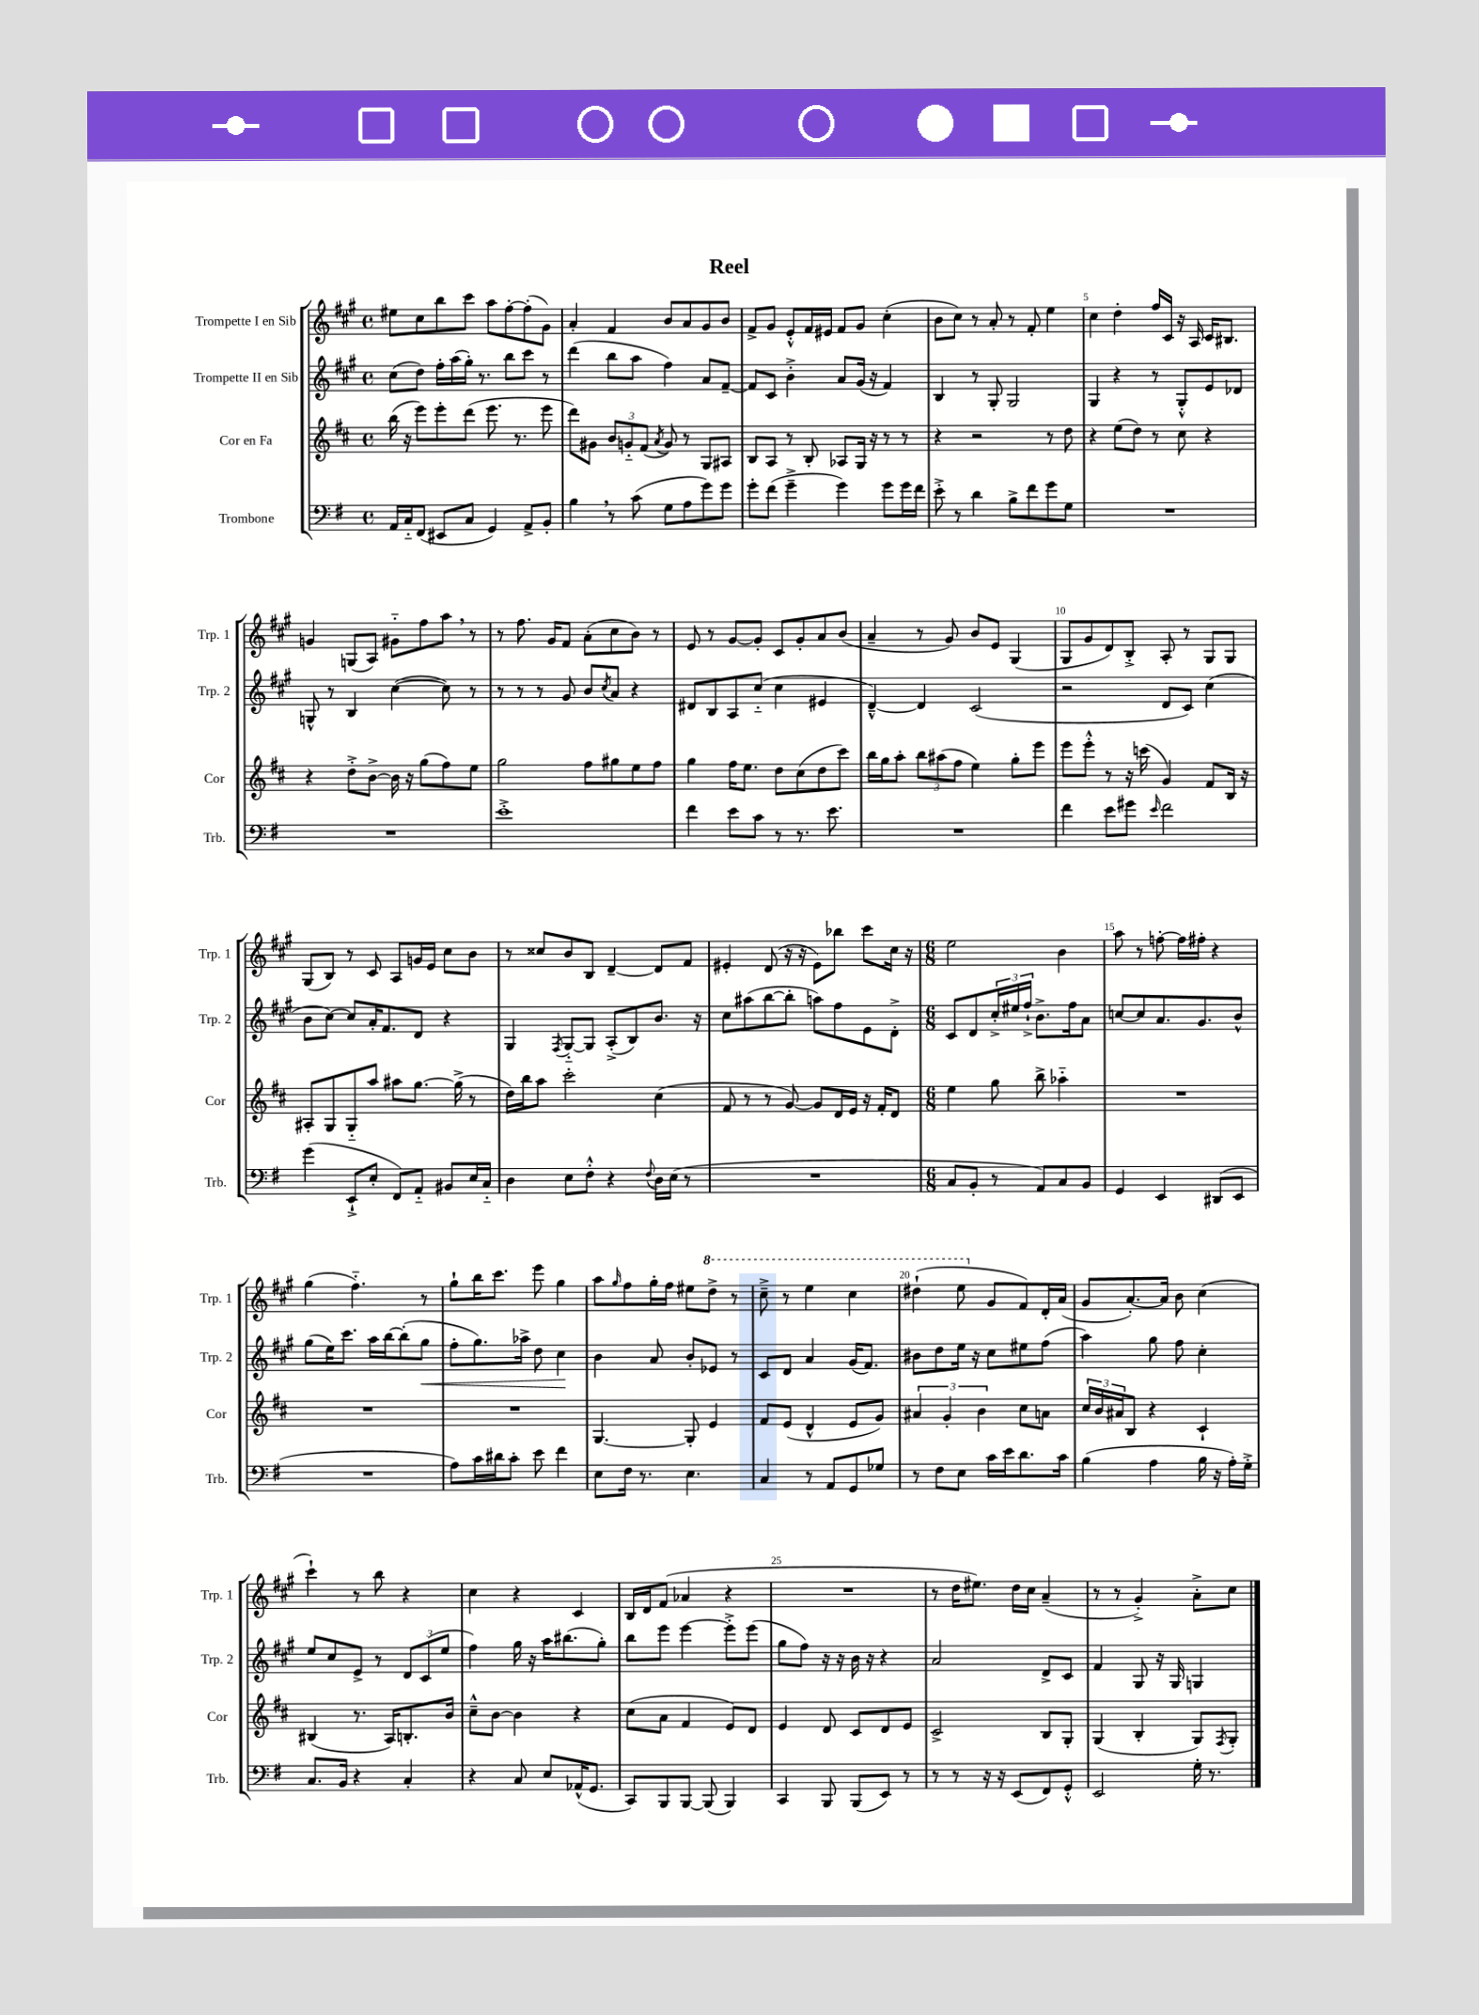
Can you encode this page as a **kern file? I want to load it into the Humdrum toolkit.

**kern	**kern	**kern	**kern
*staff4	*staff3	*staff2	*staff1
*clefF4	*clefG2	*clefG2	*clefG2
*k[f#]	*k[f#c#]	*k[f#c#g#]	*k[f#c#g#]
*M4/4	*M4/4	*M4/4	*M4/4
*met(c)	*met(c)	*met(c)	*met(c)
16AA/LL	(16bb\	(8cc#\L	8ee#\L
16C'~/J	16r	.	.
(8FF#/J	8eee\L)	8dd\J)	8cc#\
8EE#/L	8eee'\	16ff#'\LL	8bb\
.	.	(16aa\	.
8C/J	(8ddd\J	16gg#'\JJ)	8ccc#\J
.	.	8.r	.
4GG/)	8.eee\	.	8aa\L
.	.	8bb\L	[8ff#'\
.	8.r	.	.
8AA^/L	.	8ccc#\J	(8ff#'\]
8BB'/J	8eee\	8r	8g#\J)
=	=	=	=
4B\	8ddd\L)	(4ddd\	4a'/
.	8g#\J	.	.
8r	12b/L	8bb\L	4f#/
.	12g'~/	.	.
(8c\	.	8aa\J	.
.	(12f#/J	.	.
.	8qa/	.	.
8G\L	8g/)	4ff#\)	8b/L
8A\	8r	.	8a/
8g\)	8G/L	8a/L	8g#/
8g\J	8A#/J	[8f#~/J	8b/J
=	=	=	=
8g'\L	8B/L	8f#/]L	8f#^/L
(8f#\J	8A/J	8c#/J	8g#/J
4g~^\	8r	4b'^\	8e'^^/L
.	8B'/	.	16f#/L
.	.	.	16e#/JJ
4g\)	8A-/L	8a/L	8f#/L
.	16G/Jk	(16g#/Jk	8g#/J
.	16r	16r	.
8g\L	8r	4f#/)	(4cc#'\
16g\L	8r	.	.
16f#\JJ	.	.	.
=	=	=	=
8e'^\	4r	4B/	8b\L
8r	.	.	8cc#\J)
4d\	2r	8r	8r
.	.	8G#'/	8a'/
8B^\L	.	2G#/	8r
8f#\	.	.	8f#'/
8g\	8r	.	4ee\
8G\J	8dd\	.	.
=	=	=	=
1r	4r	4G#/	4cc#\
.	(8ee\L	4r	4dd'\
.	8dd\J)	.	.
.	8r	8r	16ff#/LL
.	.	.	16c#/JJ
.	8cc#\	8G#'^^/L	16r
.	.	.	16A/
.	4r	8e/	16c#/LK
.	.	.	8.B#/J
.	.	8d-/J	.
=	=	=	=
1r	4r	8G^^/	4g/
.	.	8r	.
.	8dd'^\L	4B/	(8G/L
.	[8b^\J	.	8A/J)
.	16b\]	([4cc#\	8g#'~\L
.	16r	.	.
.	(8gg\L	.	8ff#\
.	8ff#\)	8cc#\])	8aa\J
.	8ee\J	8r	8r
=	=	=	=
1e'^	2gg\	8r	8r
.	.	8r	8.ff#\
.	.	8r	.
.	.	.	16g#/LK
.	.	8g#/	8f#/J
.	8ff#\L	8b/L	(8a'\L
.	.	8qcc#/	.
.	8gg#\	8a/J	8cc#\
.	8ee\	4r	8b\J)
.	8ff#\J	.	8r
=	=	=	=
4f#\	4gg\	8d#/L	8e/
.	.	8B/	8r
8e\L	16ff#\LK	8A/	[8g#/L
.	8.ee\J	.	.
8c\J	.	(8cc#'~/J	8g#'/]J
8r	8dd\L	4cc#\	8c#/L
8.r	(8cc#\	.	8g#'/
.	8dd\	4e#/	8a/
8.e\	.	.	.
.	8ccc#\J)	.	(8b/J
=	=	=	=
1r	16bb\LL	[4d~^^/)	4a~/
.	16gg\J	.	.
.	8aa'\J	.	.
.	12bb\L	4d/]	8r
.	(12aa#\	.	.
.	.	.	8g#/)
.	12ff#\J	.	.
.	4ee\)	(2c#/	8b/L
.	.	.	8e/J
.	8gg'\L	.	(4G#/
.	8eee\J	.	.
=	=	=	=
4f#\	8eee\L	2r	8G#/L
.	8eee'^^\J	.	8g#/
8e\L	8r	.	8d/)
8g#\J	16r	.	8B'^/J
.	(16ccc\	.	.
16qqe/	.	.	.
2f#\	4g/)	8d/L	8A'/
.	.	8c#/J)	8r
.	8f#/L	(4cc#\	8G#/L
.	16B/Jk	.	8G#/J
.	16r	.	.
=	=	=	=
(4g\	8A#'/L	8b\L	(8G#/L
.	8G/	[8cc#\J)	8B/J)
8EE`^/L	8G'~/	8cc#/]L	8r
8E'/J	8aa/J	16a'/K	8c#/
.	.	8.f#/	.
8FF#/L)	8aa#\L	.	8A/L
8AA'~/J	[8.gg\J	8d/J	16g/L
.	.	.	16e/JJ
8BB#/L	.	4r	8cc#\L
.	(16gg^\]	.	.
16E/L	8r	.	8b\J
16C'~/JJ	.	.	.
=	=	=	=
4D\	16dd\LL)	4G#/	8r
.	16bb\J	.	.
.	8aa\J	.	8cc##/L
.	.	8qF#/	.
8E\L	2ccc#'\	[8G#'~/L	8b/
8F#'^^\J	.	8G#/]J	8B/J
4r	.	(8A'^/L	[4d~/
.	.	8B/)	.
8qqF#/	.	.	.
16D\LL	(4cc#\	8.b/J	8d/]L
(16E\JJ	.	.	.
8r	.	.	8f#/J
.	.	16r	.
=	=	=	=
1r	8f#/	8cc#\L	4e#'/
.	8r	(8aa#\	.
.	8r	[8bb\	(8d/
.	[8g/)	8bb'\]J	16r
.	.	.	16r
.	8g/]L	8aa\L)	8e#\L)
.	16d/L	8ff#\	8bb-\J
.	16e/JJ	.	.
.	16r	8e\	8ccc#\L
.	16f#'/LK	.	.
.	8d/J	8d'^\J	16cc#\Jk
.	.	.	16r
=	=	=	=
*M6/8	*M6/8	*M6/8	*M6/8
8C/L	4ee\	8c#/L	2ee\
8BB'/J	.	8d/	.
8r	8gg\	24cc#'^/L	.
.	.	24ee#/	.
.	.	24ff#`^/JJ	.
8AA/L)	8bb^\	8.b^\L	.
8C/	4aa-'~\	.	4b\
.	.	16ff#\k	.
8BB/J	.	8a\J	.
=	=	=	=
4GG/	2.r	[8cc/L	8aa\
.	.	8cc/]	8r
4EE/	.	8.a/	[8ff'\
.	.	.	16ff\]LL
.	.	8.g#/	16ff#'\JJ
(8DD#/L	.	.	4r
8EE/J	.	8b^^/J	.
=	=	=	=
2.r	2.r	(8gg#\L	(4gg#\
.	.	16ee\K)	.
.	.	8.ccc#\J	.
.	.	.	4.ff#'~\)
.	.	16aa\LL	.
.	.	[16bb\J	.
.	.	(8bb'\]	.
.	.	8gg#\J	8r
=	=	=	=
8A\L)	2.r	8ff#'\L	8gg#`\L
16c\L	.	8.gg#\)	16bb\K
16d#\J	.	.	8.ccc#\J
8c'\J	.	.	.
.	.	16aa-^\Jk	.
8e\	.	8dd\	8eee\
4f#\	.	4cc#\	4gg#\
=	=	=	=
8E\L	[4.G/	4b\	8aa\L
.	.	.	16qqgg#/
16F#\Jk	.	.	8ff#\
8.r	.	.	.
.	.	8a/	16gg#'\L
.	.	.	16ff#\JJ
4.E\	8G'/]	8b'/L	8ee#\L
.	4e/	8e-/J	8ddd^\J
.	.	8r	8r
=	=	=	=
4C/	8f#/L	8c#/L	8ccc#~^\
.	(8e/J	8d/J	8r
8r	4d^^/	4a/	4eee\
8AA/L	.	.	.
8GG/	8e/L	(16g#/LK	4ccc#\
.	.	8.f#/J)	.
8G-/J	8g/J)	.	.
=	=	=	=
8r	6a#/	8b#\L	(4ddd#`\
8F#\L	.	8dd\	.
.	6g'/	.	.
8E\J	.	16ee\Jk	8eee\
.	.	16r	.
.	6b\	.	.
16c\LL	.	8cc#\L	8g#/L
16e\J	.	.	.
8.d\	8cc#\L	8ee#\	8f#/)
.	8a\J	(8ff#\J	16d'/L
16c\Jk	.	.	(16a/JJ
=	=	=	=
(4B\	24cc#/LL	4aa\)	8g#/L
.	24b/	.	.
.	24a#/J	.	.
.	8B/J	.	[8.a'/)
4A\	4r	8gg#\	.
.	.	.	16a/]Jk
.	.	8ff#\	8b\
16B\	4c#`/	4cc#'\	(4cc#\
16r	.	.	.
16A'\LL)	.	.	.
16G'^\JJ	.	.	.
=	=	=	=
8.C/L	(4B#/	8ee/L	4ccc#`\)
.	.	8cc#/	.
16BB/Jk	.	.	.
4r	8.r	8e^/J	8r
.	.	8r	8bb\
.	16A/LK)	.	.
4C'/	8.B'/	12d/L	4r
.	.	(12c#/	.
.	.	12ee/J	.
.	16b/Jk	.	.
=	=	=	=
4r	8cc#~^^\L	4ff#\)	4cc#\
.	[8b\J	.	.
8C/	4b\]	16gg#\	4r
.	.	16r	.
8E/L	.	16aa\LK	.
.	.	(8.bb#\	.
(16AA-^^/K	4r	.	4c#/
8.GG/J	.	.	.
.	.	8gg#'\J)	.
=	=	=	=
8CC/L)	(8cc#\L	8bb\L	16B/LL
.	.	.	16d/J
8BBB/	8a\J	8eee\J	(8f#/J
[8BBB/J	4f#/	[4eee\	4a-/
(8BBB/]	.	.	.
4BBB/)	8e/L)	8eee'^\]L	4r
.	8d/J	(8eee\J	.
=	=	=	=
4CC/	4e/	8gg#\L	2.r
.	.	8ff#\J)	.
8BBB/	8d/	16r	.
.	.	16r	.
(8BBB/L	8c#/L	16b\	.
.	.	16r	.
8EE/J)	8d/	4r	.
8r	8e/J	.	.
=	=	=	=
8r	2c#^/	2a/	8r
8r	.	.	16dd\LK
.	.	.	8.ee#\J)
16r	.	.	.
16r	.	.	.
(8EE/L	.	.	16dd\LL
.	.	.	16cc#\JJ
8FF#/)	8B/L	8d^/L	(4a~/
8GG'^^/J	8G'/J	8c#/J	.
=	=	=	=
2EE/	(4G/	4f#/	8r
.	.	.	8r
.	4B'/	8G#/	4g#'^/)
.	.	16r	.
.	.	16G#/	.
16G'\	8G/L)	4G/	8a'^\L
8.r	.	.	.
.	8qF#/	.	.
.	8G'/J	.	8cc#\J
==	==	==	==
*-	*-	*-	*-
